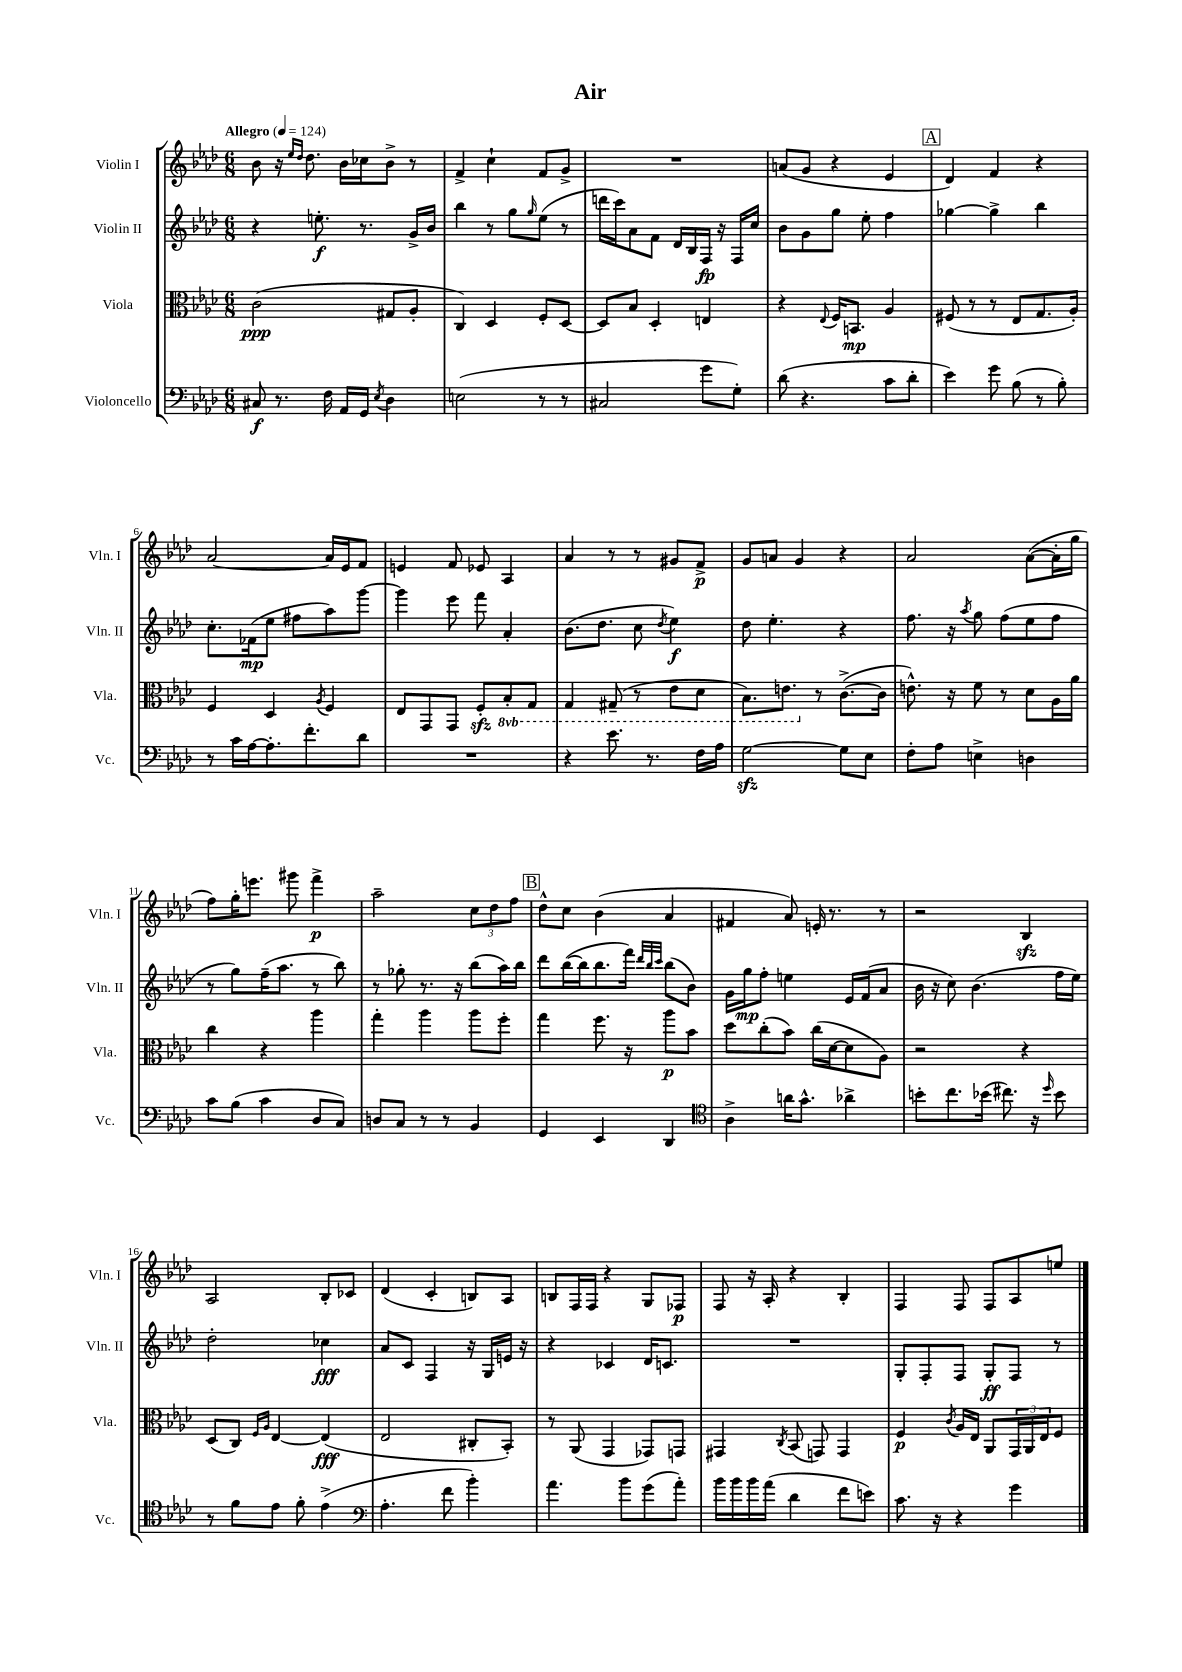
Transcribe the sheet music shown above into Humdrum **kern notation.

**kern	**dynam	**kern	**dynam	**kern	**dynam	**kern	**dynam
*part4	*part4	*part3	*part3	*part2	*part2	*part1	*part1
*staff4	*staff4	*staff3	*staff3	*staff2	*staff2	*staff1	*staff1
*I"Violoncello	*	*I"Viola	*	*I"Violin II	*	*I"Violin I	*
*I'Vc.	*	*I'Vla.	*	*I'Vln. II	*	*I'Vln. I	*
*clefF4	*	*clefC3	*	*clefG2	*	*clefG2	*
*k[b-e-a-d-]	*	*k[b-e-a-d-]	*	*k[b-e-a-d-]	*	*k[b-e-a-d-]	*
*M6/8	*	*M6/8	*	*M6/8	*	*M6/8	*
*MM124	*	*MM124	*	*MM124	*	*MM124	*
=1	=1	=1	=1	=1	=1	=1	=1
!	!	!	!	!	!	!LO:TX:a:B:t=Allegro	!
8C#X/	f	(2c\	ppp	4r	.	8b-\	.
8.r	.	.	.	.	.	16r	.
.	.	.	.	.	.	16qqee-/LL	.
.	.	.	.	.	.	16qqdd-/JJ	.
.	.	.	.	.	.	8.dd-\	.
.	.	.	.	8.een'\	f	.	.
16F\	.	.	.	.	.	.	.
16AA-/LL	.	.	.	.	.	16b-\LL	.
16GG/JJ	.	.	.	8.r	.	16cc-X\J	.
8qE-/	.	.	.	.	.	.	.
4D-\	.	8G#X/L	.	.	.	8b-^\J	.
.	.	8A-'/J	.	16g^/LL	.	8r	.
.	.	.	.	16b-/JJ	.	.	.
=2	=2	=2	=2	=2	=2	=2	=2
(2En\	.	4C/)	.	4bb-\	.	4f^/	.
.	.	4D-/	.	8r	.	4cc`\	.
.	.	.	.	8gg\L	.	.	.
.	.	.	.	16qqgg/	.	.	.
8r	.	8F'/L	.	(8ee-\J	.	8f/L	.
8r	.	[8D-/J	.	8r	.	8g^/J	.
=3	=3	=3	=3	=3	=3	=3	=3
2C#X/	.	8D-/L]	.	16dddn\LL	.	2.r	.
.	.	.	.	16ccc\J)	.	.	.
.	.	8B-/J	.	8a-\	.	.	.
.	.	4D-'/	.	8f\J	.	.	.
.	.	.	.	16d-/LL	.	.	.
.	.	.	.	16B-/	.	.	.
8g\L	.	4En/	.	16F/JJ	fp	.	.
.	.	.	.	16r	.	.	.
8G'\J)	.	.	.	16F/LL	.	.	.
.	.	.	.	16cc/JJ	.	.	.
=4	=4	=4	=4	=4	=4	=4	=4
(8d-\	.	4r	.	8b-\L	.	(8an/L	.
4.r	.	.	.	8g\	.	8g/J	.
.	.	8qqE-/	.	.	.	.	.
.	.	16F/KL	.	8gg\J	.	4r	.
.	.	8.BBn/J	mp	.	.	.	.
.	.	.	.	8ee-'\	.	.	.
8c\L	.	4A-/	.	4ff\	.	4e-/	.
8d-'\J	.	.	.	.	.	.	.
!!LO:REH:place=s1:t=A
=5	=5	=5	=5	=5	=5	=5	=5
4e-\)	.	(8F#X/	.	[4gg-X\	.	4d-/)	.
.	.	8r	.	.	.	.	.
8g\	.	8r	.	4gg-^\]	.	4f/	.
(8B-\	.	8E-/L	.	.	.	.	.
8r	.	8.G/	.	4bb-\	.	4r	.
8B-'\)	.	.	.	.	.	.	.
.	.	16A-'/Jk)	.	.	.	.	.
!!LO:LB:g=z
=6	=6	=6	=6	=6	=6	=6	=6
8r	.	4F/	.	8.cc'\L	.	[2a-/	.
16c\LL	.	.	.	.	.	.	.
[16A-\J	.	.	.	(16f-X\k	mp	.	.
8.A-'\]	.	4D-/	.	8ee-\J	.	.	.
.	.	.	.	8ff#X\L	.	.	.
8.f'\	.	.	.	.	.	.	.
.	.	8qA-/	.	.	.	.	.
.	.	4F/	.	8aa-\)	.	16a-/LL]	.
.	.	.	.	.	.	16e-/J	.
8d-\J	.	.	.	[8ggg\J	.	8f/J	.
=7	=7	=7	=7	=7	=7	=7	=7
2.r	.	8E-/L	.	4ggg\]	.	4en/	.
.	.	8GG/	.	.	.	.	.
.	.	8GG/J	.	8eee-\	.	8f/	.
.	.	8Fzz'/L	.	8fff\	.	8e-X/	.
*	*	*8ba	*	*	*	*	*
.	.	8BB-'/	.	4a-'/	.	4A-/	.
.	.	8GG/J	.	.	.	.	.
=8	=8	=8	=8	=8	=8	=8	=8
4r	.	4GG/	.	(8.b-\L	.	4a-/	.
.	.	.	.	8.dd-\J	.	.	.
8.e-\	.	(8GG#X~/	.	.	.	8r	.
.	.	8r	.	8cc\	.	8r	.
8.r	.	.	.	.	.	.	.
.	.	.	.	8qdd-/	.	.	.
.	.	8E-\L	.	4ee-\)	f	8g#X/L	.
16F\LL	.	8D-\J	.	.	.	8f^/J	p
16A-\JJ	.	.	.	.	.	.	.
=9	=9	=9	=9	=9	=9	=9	=9
[2Gzz\	.	8.BB-\L)	.	8dd-\	.	8g/L	.
.	.	.	.	4.ee-'\	.	8an/J	.
.	.	8.En\J	.	.	.	.	.
.	.	.	.	.	.	4g/	.
*	*	*X8ba	*	*	*	*	*
.	.	8r	.	.	.	.	.
8G\L]	.	([8.c^\L	.	4r	.	4r	.
8E-\J	.	.	.	.	.	.	.
.	.	16c\Jk]	.	.	.	.	.
=10	=10	=10	=10	=10	=10	=10	=10
8F'\L	.	8.en^^\)	.	8.ff\	.	2a-/	.
8A-\J	.	.	.	.	.	.	.
.	.	16r	.	16r	.	.	.
.	.	.	.	8qaa-/	.	.	.
4En^\	.	8f\	.	8gg\	.	.	.
.	.	8r	.	(8ff\L	.	.	.
4Dn\	.	8d-\L	.	8ee-\	.	([8a-\L	.
.	.	16A-\L	.	8ff\J	.	16a-'\L]	.
.	.	16a-\JJ	.	.	.	16gg\JJ	.
!!LO:LB:g=z
=11	=11	=11	=11	=11	=11	=11	=11
8c\L	.	4cc\	.	8r	.	8ff\L)	.
(8B-\J	.	.	.	8gg\L)	.	16gg'\K	.
.	.	.	.	.	.	8.eeen\J	.
4c\	.	4r	.	(16ff~\K	.	.	.
.	.	.	.	8.aa-\J	.	.	.
.	.	.	.	.	.	8ggg#X\	.
8D-/L	.	4aa-\	.	8r	.	4fff^\	p
8C/J)	.	.	.	8bb-\)	.	.	.
=12	=12	=12	=12	=12	=12	=12	=12
8Dn/L	.	4gg'\	.	8r	.	2aa-~\	.
8C/J	.	.	.	8gg-X'\	.	.	.
8r	.	4aa-\	.	8.r	.	.	.
8r	.	.	.	.	.	.	.
.	.	.	.	16r	.	.	.
4BB-/	.	8aa-\L	.	(8bb-\L	.	12cc\L	.
.	.	.	.	.	.	12dd-\	.
.	.	8ff'\J	.	16aa-\L)	.	.	.
.	.	.	.	.	.	12ff\J	.
.	.	.	.	16bb-\JJ	.	.	.
!!LO:REH:place=s1:t=B
=13	=13	=13	=13	=13	=13	=13	=13
4GG/	.	4gg\	.	8ddd-\L	.	8dd-^^\L	.
.	.	.	.	([16bb-\L	.	8cc\J	.
.	.	.	.	16bb-\J]	.	.	.
4EE-/	.	8.ff\	.	8.bb-\	.	(4b-\	.
.	.	16r	.	16fff\Jk)	.	.	.
.	.	.	.	32qqddd-/LLL	.	.	.
.	.	.	.	32qqbb-/	.	.	.
.	.	.	.	32qqccc/JJJ	.	.	.
4DD-/	.	8aa-\L	p	(8bb-\L	.	4a-/	.
.	.	8b-\J	.	8b-\J)	.	.	.
=14	=14	=14	=14	=14	=14	=14	=14
*clefC4	*	*	*	*	*	*	*
4A-^\	.	8dd-\L	.	16g\LL	.	4f#X/	.
.	.	.	.	16gg\J	mp	.	.
.	.	(8cc'\	.	8ff'\J	.	.	.
16an\KL	.	8b-\J)	.	4een\	.	8a-/)	.
8.g^^\J	.	.	.	.	.	.	.
.	.	(16cc\LL	.	.	.	16en'/	.
.	.	[16d-\J	.	.	.	8.r	.
4a-X^\	.	8d-\]	.	16e-/LL	.	.	.
.	.	.	.	(16f/J	.	.	.
.	.	8A-\J)	.	8a-/J	.	8r	.
=15	=15	=15	=15	=15	=15	=15	=15
8bn'\L	.	2r	.	16b-\	.	2r	.
.	.	.	.	16r	.	.	.
8.cc\	.	.	.	8cc\)	.	.	.
.	.	.	.	(4.b-\	.	.	.
(16b-X\Jk	.	.	.	.	.	.	.
8.cc#X\)	.	.	.	.	.	.	.
.	.	4r	.	.	.	4B-zz/	.
16r	.	.	.	.	.	.	.
16qqdd-/	.	.	.	.	.	.	.
8b-\	.	.	.	16ff\LL	.	.	.
.	.	.	.	16ee-\JJ)	.	.	.
!!LO:LB:g=z
=16	=16	=16	=16	=16	=16	=16	=16
8r	.	(8D-/L	.	2dd-'\	.	2A-/	.
8f\L	.	8C/J)	.	.	.	.	.
.	.	16qqF/LL	.	.	.	.	.
.	.	16qqA-/JJ	.	.	.	.	.
8e-\J	.	[4E-/	.	.	.	.	.
8f'\	.	.	.	.	.	.	.
(4e-^\	.	(4E-/]	fff	4cc-X\	fff	8B-'/L	.
.	.	.	.	.	.	8c-X/J	.
=17	=17	=17	=17	=17	=17	=17	=17
*clefF4	*	*	*	*	*	*	*
4.A-'\	.	2E-/	.	8a-/L	.	(4d-/	.
.	.	.	.	8c/J	.	.	.
.	.	.	.	4F/	.	4c'/	.
8f\	.	.	.	.	.	.	.
4b-'\)	.	8C#X'/L	.	16r	.	8Bn/L)	.
.	.	.	.	16G/LL	.	.	.
.	.	8BB-'/J)	.	16en/JJ	.	8A-/J	.
.	.	.	.	16r	.	.	.
=18	=18	=18	=18	=18	=18	=18	=18
4.a-\	.	8r	.	4r	.	8Bn/L	.
.	.	(8AA-/	.	.	.	16F/L	.
.	.	.	.	.	.	16F/JJ	.
.	.	4GG/	.	4c-X/	.	4r	.
8b-\L	.	.	.	.	.	.	.
(8g\	.	8GG-X/L)	.	16d-/KL	.	8G/L	.
.	.	.	.	8.cn/J	.	.	.
8a-'\J)	.	8GGn/J	.	.	.	8F-X/J	p
=19	=19	=19	=19	=19	=19	=19	=19
16b-\LL	.	4GG#X/	.	2.r	.	8F/	.
16b-\	.	.	.	.	.	.	.
16b-\	.	.	.	.	.	16r	.
(16a-\JJ	.	.	.	.	.	16A-'/	.
.	.	8qC/	.	.	.	.	.
4d-\	.	(8BB-/	.	.	.	4r	.
.	.	8GGn/)	.	.	.	.	.
8f\L	.	4GG/	.	.	.	4B-'/	.
8en\J)	.	.	.	.	.	.	.
=20	=20	=20	=20	=20	=20	=20	=20
8.c\	.	4F/	p	8G'/L	.	4F/	.
.	.	.	.	8F'/	.	.	.
16r	.	.	.	.	.	.	.
.	.	8qc/	.	.	.	.	.
4r	.	16A-/LL	.	8F/J	.	8F/	.
.	.	16E-/JJ	.	.	.	.	.
.	.	8AA-/L	.	8G'/L	ff	8F/L	.
4g\	.	24GG/L	.	8F/J	.	8A-/	.
.	.	24AA-/	.	.	.	.	.
.	.	24E-/J	.	.	.	.	.
.	.	8F/J	.	8r	.	8een/J	.
==	==	==	==	==	==	==	==
*-	*-	*-	*-	*-	*-	*-	*-
